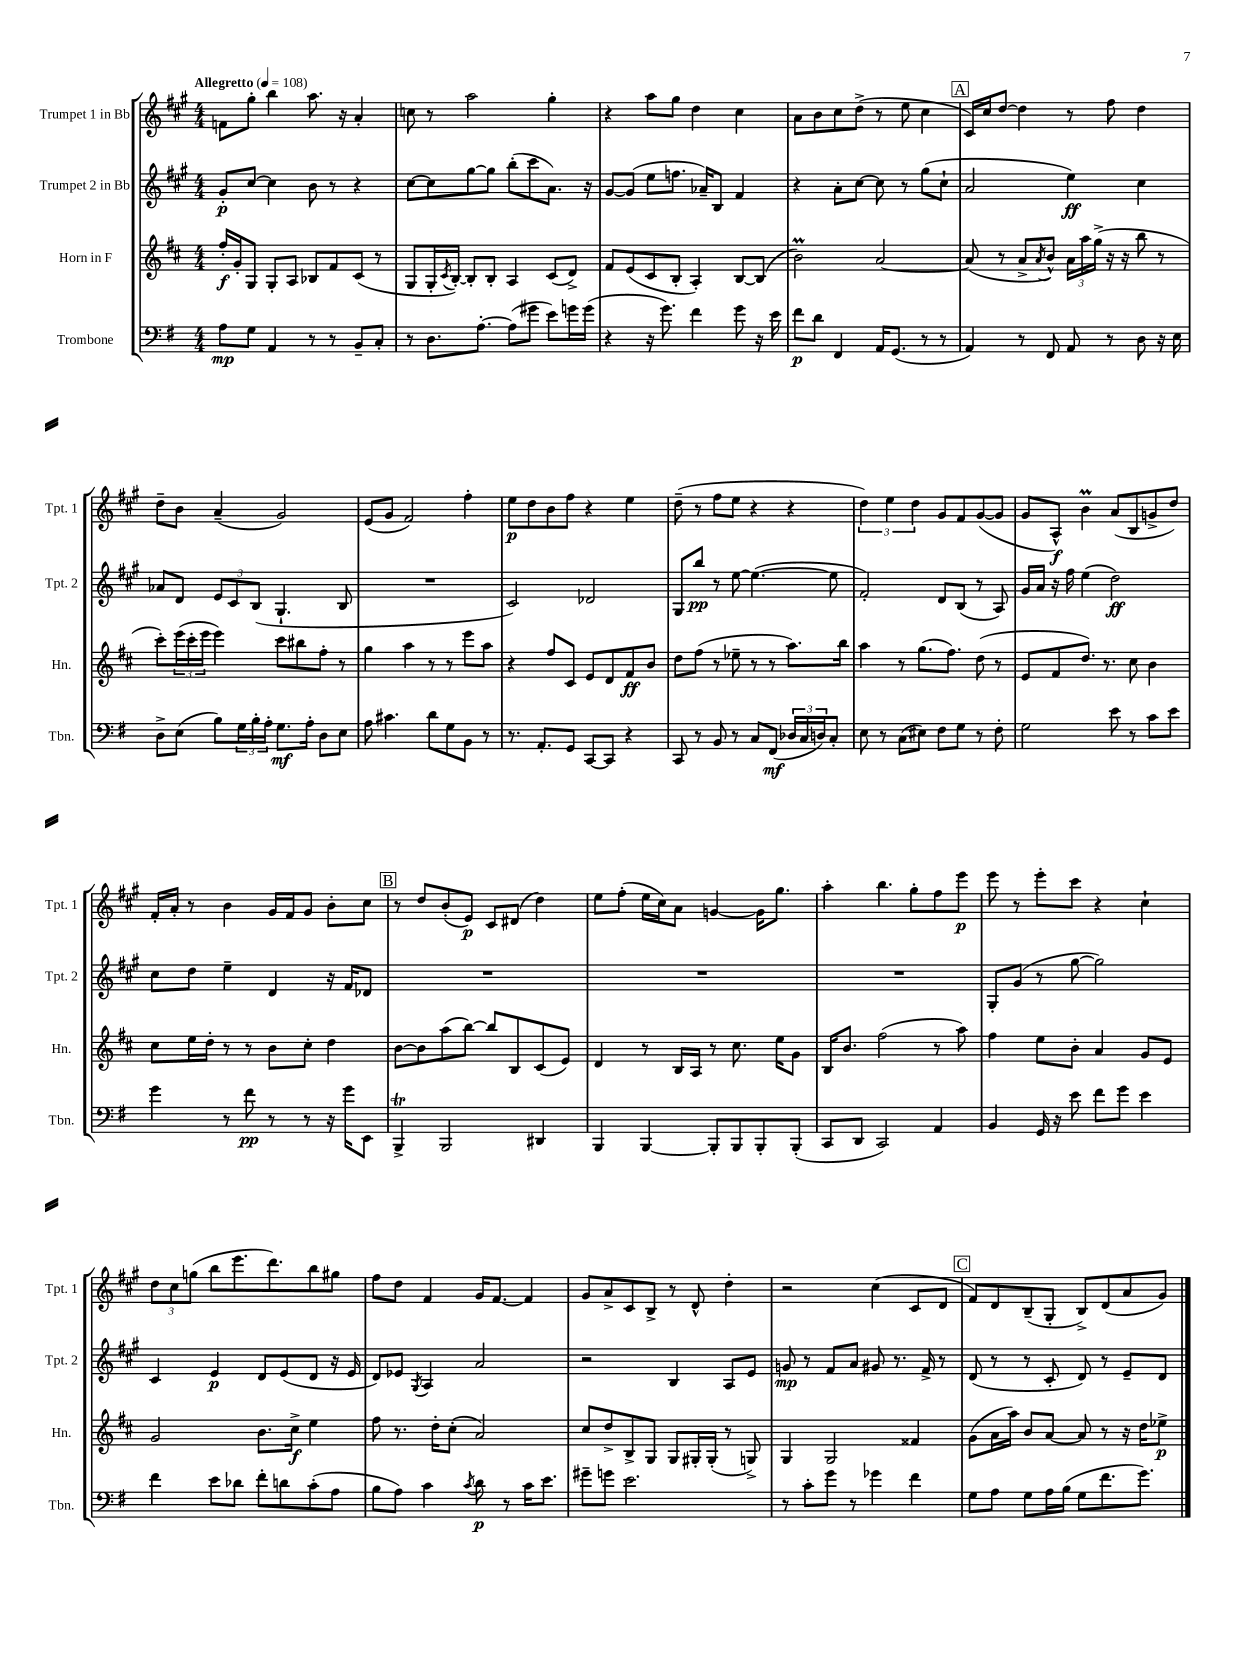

**kern	**kern	**kern	**kern
*staff4	*staff3	*staff2	*staff1
*clefF4	*clefG2	*clefG2	*clefG2
*k[f#]	*k[f#c#]	*k[f#c#g#]	*k[f#c#g#]
*M4/4	*M4/4	*M4/4	*M4/4
*MM108	*MM108	*MM108	*MM108
8A	16ff#'	8g#'	8f
.	16g'	.	.
8G	8G	[8cc#	8gg#'
4AA	8G'	4cc#]	4bb
.	8A	.	.
8r	8B-	8b	8.aa
8r	8f#	8r	.
.	.	.	16r
8BB~	(8c#	4r	4a'
8C'	8r	.	.
=	=	=	=
8r	8G	[8cc#	8cc
8.D	16G'	8cc#]	8r
.	8qc#	.	.
.	[16B')	.	.
.	8B']	[8gg#	2aa
[8.A'	.	.	.
.	8B'	8gg#]	.
(8A]	4A	(8bb'	.
8g#	.	8ccc#	.
8e)	(8c#	8.a)	4gg#'
16g	8d^)	.	.
(16g	.	16r	.
=	=	=	=
4r	8f#	[8g#	4r
.	(8e	(8g#]	.
16r	8c#	8ee	8aa
8.g)	.	.	.
.	8B'	8.ff	8gg#
4f#	4A')	.	4dd
.	.	16a-~)	.
.	.	8B	.
8g	[8B	4f#	4cc#
16r	(8B]	.	.
16e	.	.	.
=	=	=	=
8f#	2b)	4r	8a
8d	.	.	8b
4FF#	.	8a'	8cc#
.	.	[8cc#	(8dd^
16AA	[2a	8cc#]	8r
(8.GG	.	.	.
.	.	8r	8ee
8r	.	(8gg#	4cc#
8r	.	8cc#`	.
=	=	=	=
4AA)	(8a]	2a	16c#)
.	.	.	16cc#
.	8r	.	[8dd
8r	8a^	.	4dd]
.	8qa	.	.
8FF#	8b^^)	.	.
8AA	24a	4ee)	8r
.	24aa	.	.
.	(24gg^	.	.
8r	16r	.	8ff#
.	16r	.	.
8D	8bb	4cc#	4dd
16r	8r	.	.
16E	.	.	.
=	=	=	=
8D^	8ccc#')	8a-	8dd~
(8E	(24eee	8d	8b
.	24ccc#'	.	.
.	24eee	.	.
8B)	4eee)	12e	(4a~
.	.	12c#	.
24G	.	.	.
24B'	.	(12B	.
24A'	.	.	.
8.G	8ccc#	4.G#`	2g#)
.	8bb#	.	.
16A'	.	.	.
8D	8ff#'	.	.
8E	8r	8B	.
=	=	=	=
8A	4gg	1r	(8e
4.c#	.	.	8g#
.	4aa	.	2f#)
8d	8r	.	.
8G	8r	.	.
8BB	8eee	.	4ff#'
8r	8aa	.	.
=	=	=	=
8.r	4r	2c#)	8ee
.	.	.	8dd
8.AA'	.	.	.
.	8ff#	.	8b
8GG	8c#	.	8ff#
[8CC	8e	2d-	4r
8CC]	8d	.	.
4r	8f#	.	4ee
.	8b	.	.
=	=	=	=
8CC	8dd	8G#	(8dd~
8r	(8ff#	8bb	8r
8BB	8r	8r	8ff#
8r	8ee-~	[8ee	8ee
8C	8r	(4.ee_	4r
(8FF#	8r	.	.
24D-	8.aa)	.	4r
24C	.	.	.
24D)	.	.	.
8C'	.	8ee]	.
.	16bb	.	.
=	=	=	=
8E	4aa	2f#')	6dd)
8r	.	.	.
.	.	.	6ee
(8C	8r	.	.
.	.	.	6dd
8E#)	(8.gg	.	.
8F#	.	8d	8g#
.	8.ff#)	.	.
8G	.	(8B	8f#
8r	(8dd	8r	([8g#
8F#'	8r	8A)	8g#]
=	=	=	=
2G	8e	16g#	8g#
.	.	16a	.
.	8f#	16r	8A^^)
.	.	16ff#	.
.	8.dd)	(4ee	4b
.	8.r	.	.
8e	.	2dd)	(8a
8r	8cc#	.	8B
8c	4b	.	8g^
8e	.	.	8dd)
=	=	=	=
4g	8cc#	8cc#	16f#'
.	.	.	16a'
.	16ee	8dd	8r
.	16dd'	.	.
8r	8r	4ee~	4b
8f#	8r	.	.
8r	8b	4d	16g#
.	.	.	16f#
8r	8cc#'	.	8g#
16r	4dd	16r	8b'
16g	.	16f#	.
8EE	.	8d-	8cc#
=	=	=	=
4BBB^	[8b	1r	8r
.	8b]	.	8dd
2BBB	(8aa	.	(8b'
.	[8bb)	.	8e)
.	8bb]	.	8c#
.	8B	.	(8d#
4DD#	(8c#	.	4dd)
.	8e)	.	.
=	=	=	=
4BBB	4d	1r	8ee
.	.	.	(8ff#'
[4BBB	8r	.	16ee
.	.	.	16cc#)
.	16B	.	8a
.	16A	.	.
8BBB']	8r	.	[4g
8BBB	8.cc#	.	.
8BBB'	.	.	16g]
.	16ee	.	8.gg#
(8BBB'	8g	.	.
=	=	=	=
8CC	16B	1r	4aa'
.	8.b	.	.
8DD	.	.	.
2CC)	(2ff#	.	4.bb
.	.	.	8gg#'
4AA	8r	.	8ff#
.	8aa)	.	8eee
=	=	=	=
4BB	4ff#	8G#'	8eee
.	.	(8g#	8r
16GG	8ee	8r	8eee'
16r	.	.	.
8e	8b'	[8gg#	8ccc#
8f#	4a	2gg#])	4r
8g	.	.	.
4e	8g	.	4cc#`
.	8e	.	.
=	=	=	=
4f#	2g	4c#	12dd
.	.	.	12cc#
.	.	.	(12gg
8e	.	4e	8bb
8d-	.	.	8.eee
8f#'	8.b	8d	.
.	.	.	8.ddd)
8d	.	(8e	.
.	16cc#^	.	.
(8c'	4ee	8d	8bb
8A	.	16r	8gg#
.	.	16e	.
=	=	=	=
8B	8ff#	8d)	8ff#
8A)	8.r	8e-	8dd
.	.	8qG#	.
4c	.	4A	4f#
.	16dd'	.	.
.	(8cc#'	.	.
8qc	.	.	.
8d	2a)	2a	16g#
.	.	.	[8.f#
8r	.	.	.
16c	.	.	4f#]
8.e	.	.	.
=	=	=	=
8g#~	8cc#	2r	8g#
8g	8dd^	.	8a^
2.e	8B^	.	8c#
.	8G	.	8B^
.	8G	4B	8r
.	16G#'	.	8d^^
.	(16G#'	.	.
.	8r	8A	4dd'
.	8G^)	8e	.
=	=	=	=
8r	4G	8g	2r
8c'	.	8r	.
8g	2G	8f#	.
8r	.	8a	.
4g-	.	8g#	(4cc#
.	.	8.r	.
4f#	4f##	.	8c#
.	.	16f#^	.
.	.	8r	8d
=	=	=	=
8G	(8g	(8d	8f#)
8A	16a	8r	8d
.	16aa)	.	.
8G	8b	8r	(8B~
16A	[8a	8c#'	8G#'
(16B	.	.	.
8G	8a]	8d)	8B^)
8.f#	8r	8r	(8d
.	16r	8e~	8a
8.g)	16dd	.	.
.	8ee-^	8d	8g#)
==	==	==	==
*-	*-	*-	*-
